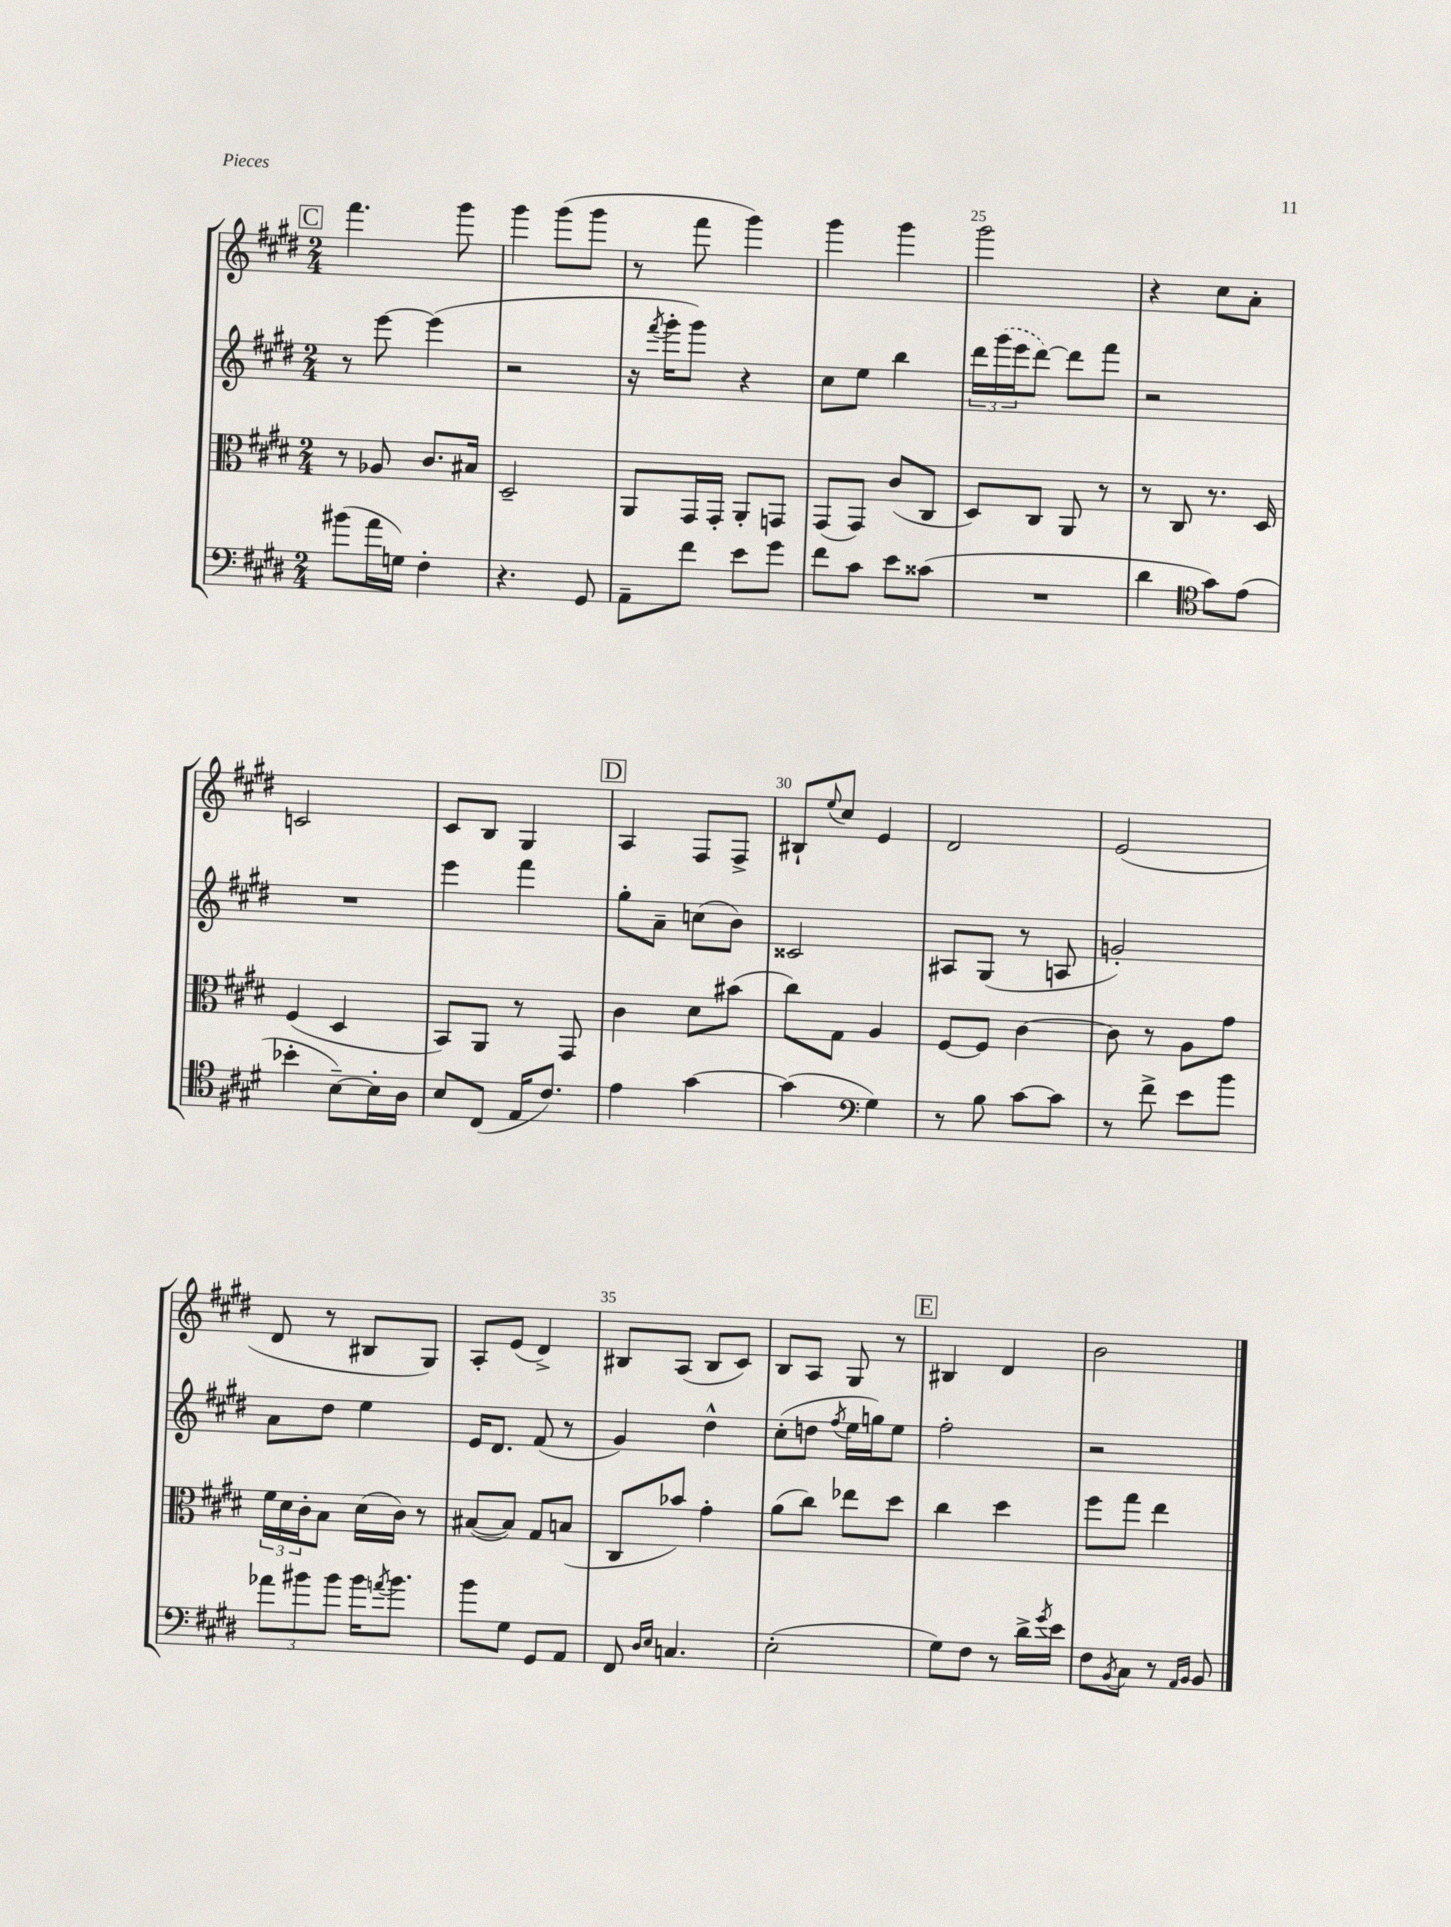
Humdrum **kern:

**kern	**kern	**kern	**kern
*staff4	*staff3	*staff2	*staff1
*clefF4	*clefC3	*clefG2	*clefG2
*k[f#c#g#d#]	*k[f#c#g#d#]	*k[f#c#g#d#]	*k[f#c#g#d#]
*M2/4	*M2/4	*M2/4	*M2/4
(8b#	8r	8r	4.fff#
16a	8A-	[8eee	.
16G)	.	.	.
4F#'	8.c#	(4eee]	.
.	.	.	8ggg#
.	16B#	.	.
=	=	=	=
4.r	2D#~	2r	4ggg#
.	.	.	(8ggg#
8GG#	.	.	8ggg#
=	=	=	=
8AA~	8AA	16r	8r
.	.	8qfff#	.
.	.	16ggg#'	.
8f#	16GG#	8ggg#)	8fff#
.	16GG#'	.	.
8e	8AA'	4r	4ggg#)
8g#	8GG	.	.
=	=	=	=
8f#	(8GG#	8cc#	4ggg#
8c#	8GG#)	8ee	.
8e	(8c#	4bb	4ggg#
(8c##	8C#	.	.
=	=	=	=
2r	8D#)	24ddd#	2ggg#
.	.	(24ggg#	.
.	.	24eee	.
.	8C#	[8ddd#)	.
.	8AA	8ddd#]	.
.	8r	8fff#	.
=	=	=	=
4d#	8r	2r	4r
.	8C#	.	.
*clefC4	*	*	*
8g#)	8.r	.	8cc#
(8e	.	.	8a'
.	16D#	.	.
=	=	=	=
4b-'	(4F#	2r	2c
[8B~)	4D#	.	.
16B']	.	.	.
16A	.	.	.
=	=	=	=
8B	8BB)	4eee	8c#
(8C#	8AA	.	8B
16E	8r	4fff#	4G#
8.c#)	.	.	.
.	8GG#	.	.
=	=	=	=
4e	4c#	8gg#'	4A
.	.	8a~	.
[4g#	8d#	(8cc	8F#
.	(8b#	8b)	8F#^
=	=	=	=
(4g#]	8cc#)	2c##	8B#`
.	.	.	8qqee
.	8G#	.	8cc#
*clefF4	*	*	*
4G#)	4A	.	4e
=	=	=	=
8r	[8F#	8A#	2d#
8B	8F#]	(8G#	.
[8c#	[4c#	8r	.
8c#]	.	8A	.
=	=	=	=
8r	8c#]	2g')	(2e
8f#^	8r	.	.
8e	8A	.	.
8b	8g#	.	.
=	=	=	=
12a-	24f#	8a	8d#
.	24d#	.	.
12b#	24c#'	.	.
.	8B	8dd#	8r
12b#	.	.	.
16b#	(16d#	4ee	8B#
8qa	.	.	.
8.b#	16c#)	.	.
.	8r	.	8G#)
=	=	=	=
8b	([8B#	16e	8A'
.	.	8.d#	.
8G#	8B#])	.	(8e
8GG#	8G#	(8f#	4d#^)
8AA	(8B	8r	.
=	=	=	=
8FF#	8C#	4g#)	8B#
16qqD#	.	.	.
16qqE	.	.	.
4.C	8b-)	.	(8A
.	4g#'	4dd#^^	8B#
.	.	.	8c#)
=	=	=	=
(2E'	(8a	(8cc#'	8B
.	8cc#)	8dd	8A
.	.	8qff#	.
.	8ee-	16ee	8G#
.	.	16gg)	.
.	8dd#	8ee	8r
=	=	=	=
8G#)	4cc#	2ff#'	4B#
8F#	.	.	.
8r	4dd#	.	4d#
16d#^	.	.	.
8qg#	.	.	.
16e	.	.	.
=	=	=	=
8F#	8ff#	2r	2b
8qBB	.	.	.
8C#	8gg#	.	.
8r	4ee	.	.
16qqAA	.	.	.
16qqBB	.	.	.
8BB	.	.	.
==	==	==	==
*-	*-	*-	*-
